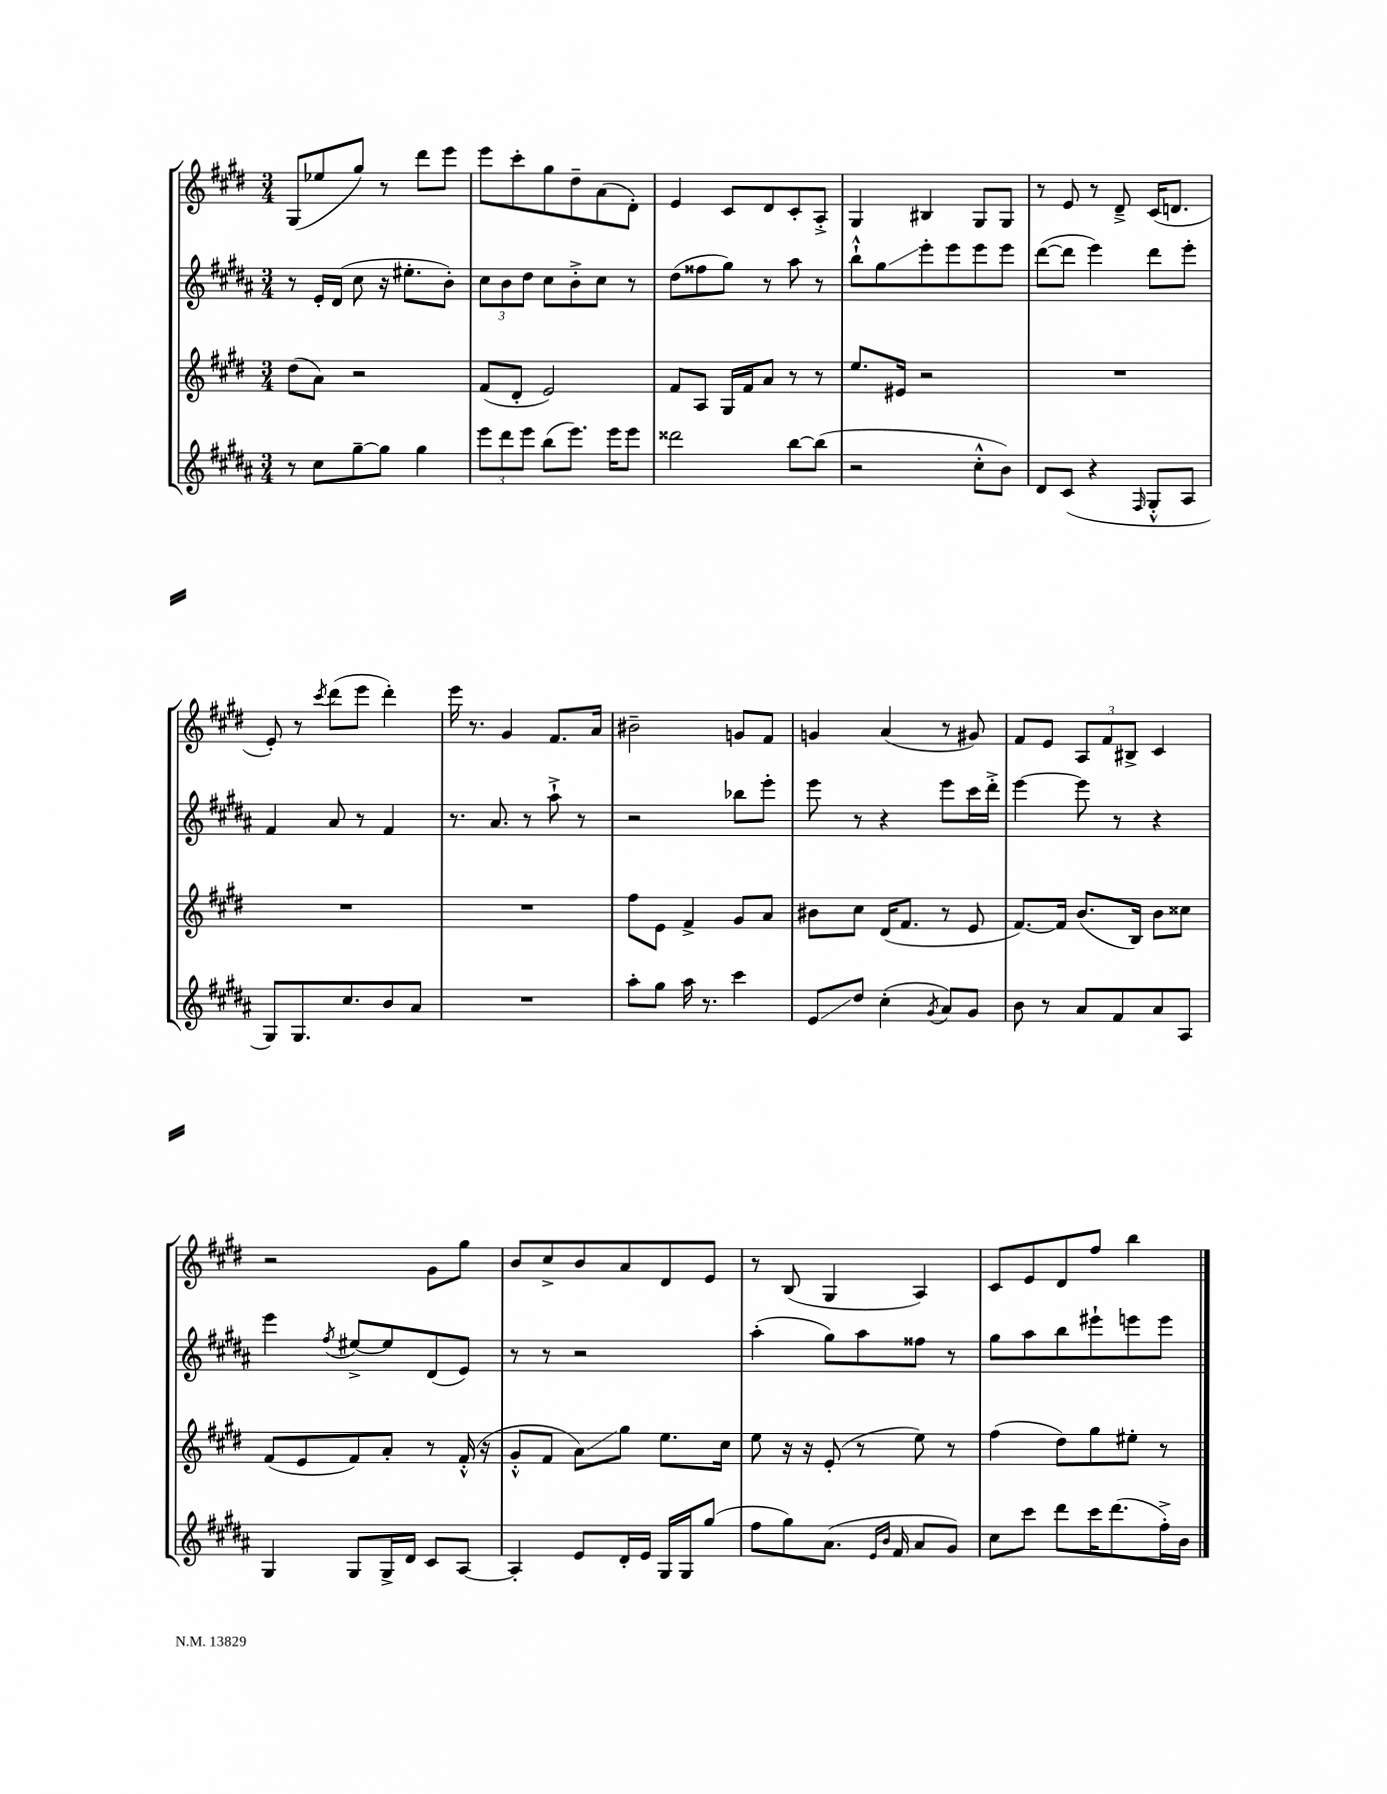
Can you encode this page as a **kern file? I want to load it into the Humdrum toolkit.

**kern	**kern	**kern	**kern
*staff4	*staff3	*staff2	*staff1
*clefG2	*clefG2	*clefG2	*clefG2
*k[f#c#g#d#a#]	*k[f#c#g#d#]	*k[f#c#g#d#a#]	*k[f#c#g#d#]
*M3/4	*M3/4	*M3/4	*M3/4
8r	(8dd#	8r	(8G#
8cc#	8a)	16e'	8ee-
.	.	(16d#	.
[8gg#~	2r	8cc#	8gg#)
8gg#]	.	16r	8r
.	.	8.ee#'	.
4gg#	.	.	8ddd#
.	.	8b')	8eee
=	=	=	=
12eee	(8f#	12cc#	8eee
12ddd#	.	12b	.
.	8d#'	.	8ccc#'
12eee	.	12dd#	.
(8bb	2e)	8cc#	8gg#
8.eee)	.	8b'^	8dd#~
.	.	8cc#	(8a
16eee	.	.	.
8eee	.	8r	8d#')
=	=	=	=
2ddd##	8f#	(8dd#	4e
.	8A	8ff##	.
.	16G#	8gg#)	8c#
.	16f#	.	.
.	8a	8r	8d#
[8bb	8r	8aa#	8c#'
(8bb]	8r	8r	8A'^
=	=	=	=
2r	8.ee	8bb`^^	4G#
.	.	8gg#	.
.	16e#	.	.
.	2r	8eee'	4B#
.	.	8eee	.
8cc#'^^	.	8eee	8G#
8b)	.	8eee	8G#
=	=	=	=
8d#	2.r	([8ddd#	8r
(8c#	.	8ddd#]	8e
4r	.	4eee)	8r
.	.	.	8d#~^
16qqF#	.	.	.
8G#'^^	.	8ddd#	(16c#
.	.	.	8.d
8A#	.	8eee'	.
=	=	=	=
8G#)	2.r	4f#	8e')
8.G#	.	.	8r
.	.	.	8qccc#
.	.	8a#	(8ddd#
8.cc#	.	.	.
.	.	8r	8eee
8b	.	4f#	4ddd#')
8a#	.	.	.
=	=	=	=
2.r	2.r	8.r	16eee
.	.	.	8.r
.	.	8.a#	.
.	.	.	4g#
.	.	8r	.
.	.	8aa#`^	8.f#
.	.	8r	.
.	.	.	16a
=	=	=	=
8aa#'	8ff#	2r	2b#~
8gg#	8e	.	.
16aa#	4f#^	.	.
8.r	.	.	.
4ccc#	8g#	8bb-	8g
.	8a	8eee'	8f#
=	=	=	=
8e	8b#	8eee	4g
8dd#	8cc#	8r	.
(4cc#'	(16d#	4r	(4a
.	8.f#	.	.
8qg#	.	.	.
8a#)	8r	8eee	8r
8g#	8e	16ccc#	8g#)
.	.	16ddd#'^	.
=	=	=	=
8b	[8.f#)	[4eee	8f#
8r	.	.	8e
.	16f#]	.	.
8a#	(8.b	8eee]	12A
.	.	.	12f#
8f#	.	8r	.
.	.	.	12B#^
.	16B)	.	.
8a#	8b	4r	4c#
8A#	8cc##	.	.
=	=	=	=
4G#	(8f#	4eee	2r
.	8e	.	.
.	.	8qff#	.
8G#	8f#)	[8ee#^	.
16G#^	8a'	8ee#]	.
16d#	.	.	.
8c#	8r	(8d#	8g#
[8A#	(16f#'^^	8e)	8gg#
.	16r	.	.
=	=	=	=
4A#']	8g#'^^	8r	8b
.	8f#	8r	8cc#^
8e	8a)	2r	8b
16d#'	8gg#	.	8a
16e	.	.	.
16G#	8.ee	.	8d#
16G#	.	.	.
(8gg#	.	.	8e
.	16cc#	.	.
=	=	=	=
8ff#	8ee	(4aa#'	8r
8gg#)	16r	.	(8B
.	16r	.	.
(8.a#	(8e'	8gg#)	4G#
.	8r	8aa#	.
16qqe	.	.	.
16qqb	.	.	.
16f#	.	.	.
8a#	8ee)	8ff##	4A)
8g#)	8r	8r	.
=	=	=	=
8cc#	(4ff#	8gg#	8c#
8ccc#	.	8aa#	8e
8ddd#	8dd#)	8bb	8d#
16ccc#	8gg#	8eee#`	8ff#
(8.ddd#	.	.	.
.	8ee#'	8eee	4bb
16ff#'^)	8r	8eee	.
16b	.	.	.
==	==	==	==
*-	*-	*-	*-
